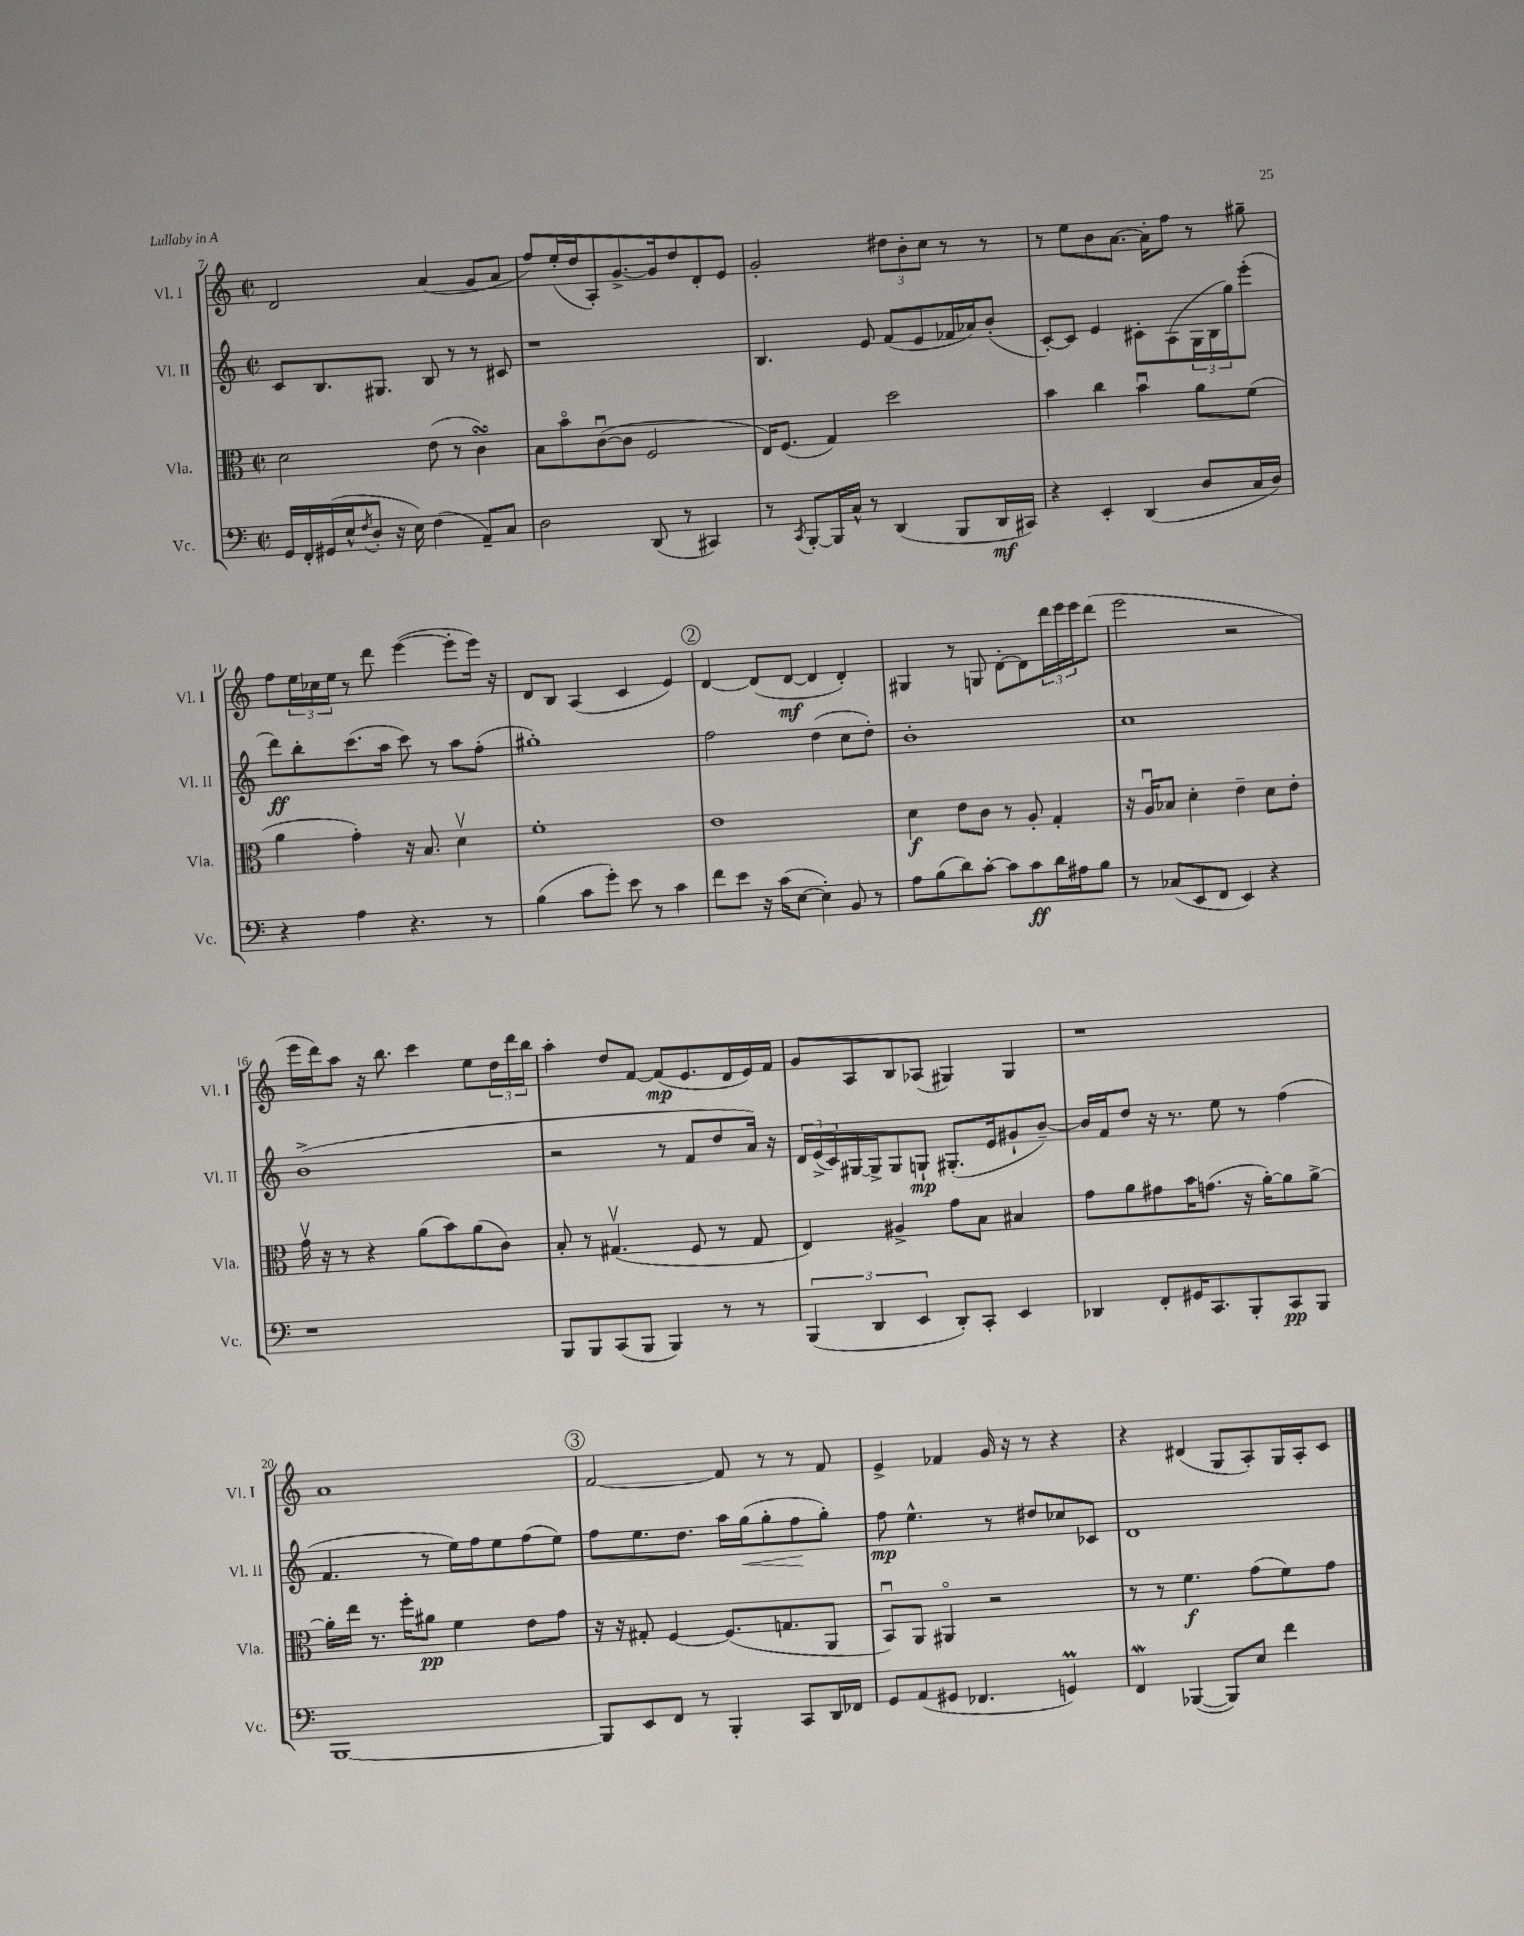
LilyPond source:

<<
\new StaffGroup <<
\new Staff = "s0" \with { instrumentName = "Vl. I" shortInstrumentName = "Vl. I" } {
    \clef treble \key c \major \defaultTimeSignature \time 2/2
    d'2 a'4( g'8 a'8 |
    f''8) e''16-.( d''16 a8-.) g'8.~-> g'16 d''8 d'8-. e'8 |
    g'2-. \tuplet 3/2 { dis''8 b'8-. c''8 } r8 r8 |
    r8 e''8 b'8 a'8.~ a'16-. f''8 r8 gis''8-- |
    f''8 \tuplet 3/2 { e''16 ces''16 e''16 } r8 d'''8 e'''4~( e'''8-. e'''16) r16 |
    d'8 b8 a4( c'4 e'4) |
    \mark \markup { \circle "2" } d'4~ d'8( d'8~\mf d'4 d'4-.) |
    gis4 r8 g8 d'8~-. d'8 \tuplet 3/2 { d'''16 e'''16 e'''16 } d'''8( |
    e'''2 r2 |
    e'''16 d'''16) a''8 r16 b''8. c'''4 e''8 \tuplet 3/2 { d''16 d'''16 b''16 } |
    a''4-. d''8 f'8~ f'8\mp( e'8. d'16 e'16) f'16 |
    g'8 a8 b8 aes8( gis4) gis4 |
    r1 |
    a'1 |
    \mark \markup { \circle "3" } f'2~ f'8 r8 r8 f'8 |
    e'4-> fes'4 g'16 r16 r8 r4 |
    r4 dis'4( g8 a8-.) g16 a16-. c'8 \bar "|." |
}
\new Staff = "s1" \with { instrumentName = "Vl. II" shortInstrumentName = "Vl. II" } {
    \clef treble \key c \major \defaultTimeSignature \time 2/2
    c'8 b8. gis8. b8 r8 r8 cis'8 |
    r1 |
    b4. e'8 f'8( e'8 fes'16 aes'16) b'8-.( |
    c'8~-.) c'8 e'4 cis'8-. a8( \tuplet 3/2 { g16 b16 g''16) } e'''8-.( |
    d'''8\ff) b''8-. c'''8.( a''16 c'''8) r8 a''8 f''8-.( |
    gis''1-.) |
    \mark \markup { \circle "2" } f''2 d''4( c''8 d''8-.) |
    b'1-. |
    c''1 |
    b'1->( |
    r2 r8 f'8 d''8 a'16) r16 |
    \tuplet 3/2 { d'16 e'16->( c'16) } gis16~ gis16-> gis8 g8-!\mp gis8.-.( e'16 gis'8-! b'8~--) |
    b'16 f'16 d''8 r16 r8. e''8 r8 f''4( |
    f'4. r8 e''16) f''16 e''8 f''8( e''8) |
    \mark \markup { \circle "3" } f''8 e''8. d''8. a''16 g''16\<( g''8-. f''8\! g''8-.) |
    f''8\mp e''4.-^ r8 dis''8 ces''8 ces'8 |
    d'1 \bar "|." |
}
\new Staff = "s2" \with { instrumentName = "Vla." shortInstrumentName = "Vla." } {
    \clef alto \key c \major \defaultTimeSignature \time 2/2
    d'2 e'8( r8 c'4\turn) |
    b8 b'8\flageolet c'8~\downbow( c'8 f2 |
    e16) f8.( g4) d''2 |
    b'4 c''4 b'4\downbow a'8 f'8( |
    a'4 g'4-.) r16 b8. d'4\upbow |
    f'1-. |
    \mark \markup { \circle "2" } e'1 |
    d'4\f e'8 c'8 r8 a8-. g4-. |
    r16 a16\downbow bes8 d'4-. e'4-- d'8 e'8-. |
    g'16\upbow r16 r8 r4 a'8( b'8) a'8( c'8) |
    b8-. r8 gis4.\upbow( f8 r8 gis8 |
    e4) ais4-> g'8 b8 bis4 |
    g'8 a'8 gis'8 b'16 g'8.( r16 a'16~-.) a'8 a'8~-> |
    a'16-. e''16 r8. f''16-. ais'8\pp f'4 e'8 g'8 |
    \mark \markup { \circle "3" } r16 r16 gis8-. f4~ f8.( g8. a,8 |
    b,8\downbow) a,8 ais,4\flageolet r2 |
    r8 r8 f'4.\f g'8( f'8) g'8 \bar "|." |
}
\new Staff = "s3" \with { instrumentName = "Vc." shortInstrumentName = "Vc." } {
    \clef bass \key c \major \defaultTimeSignature \time 2/2
    g,16 f,16-. gis,16( e16-^ \acciaccatura { f8 } d8-. r16 e16) f4( a,8--) c8 |
    d2 d,8( r8 cis,4) |
    r8 \acciaccatura { c,8 } b,,8~-. b,,16 c16-^ r8 d,4( b,,8 d,16\mf cis,16) |
    r4 e,4-. d,4( d8 c16 d16) |
    r4 a4 r4. r8 |
    b4( c'8 g'8-.) e'8 r8 c'4 |
    \mark \markup { \circle "2" } f'8 e'8 r16 c'16( e8~ e4-.) b,8 r8 |
    a8 b8( d'8) c'8~-. c'8 c'8\ff d'16 ais16 b8 |
    r8 ces8( e,8 f,8 e,4) r4 |
    r1 |
    b,,8 b,,8 c,8( b,,8 b,,4) r8 r8 |
    \tuplet 3/2 { b,,4( d,4 e,4 } d,8-.) c,8-. e,4 |
    des,4 f,8-. gis,16 c,8. b,,8-. c,8\pp b,,8 |
    b,,1~ |
    \mark \markup { \circle "3" } b,,8 e,8 f,8 r8 b,,4-. c,8 d,16 fes,16 |
    g,8 a,8( gis,8 fes,4. g,4\prall) |
    f,4\mordent bes,,4~( bes,,8) e8 f'4 \bar "|." |
}
>>
>>
\layout { \context { \Score currentBarNumber = #7 } }
